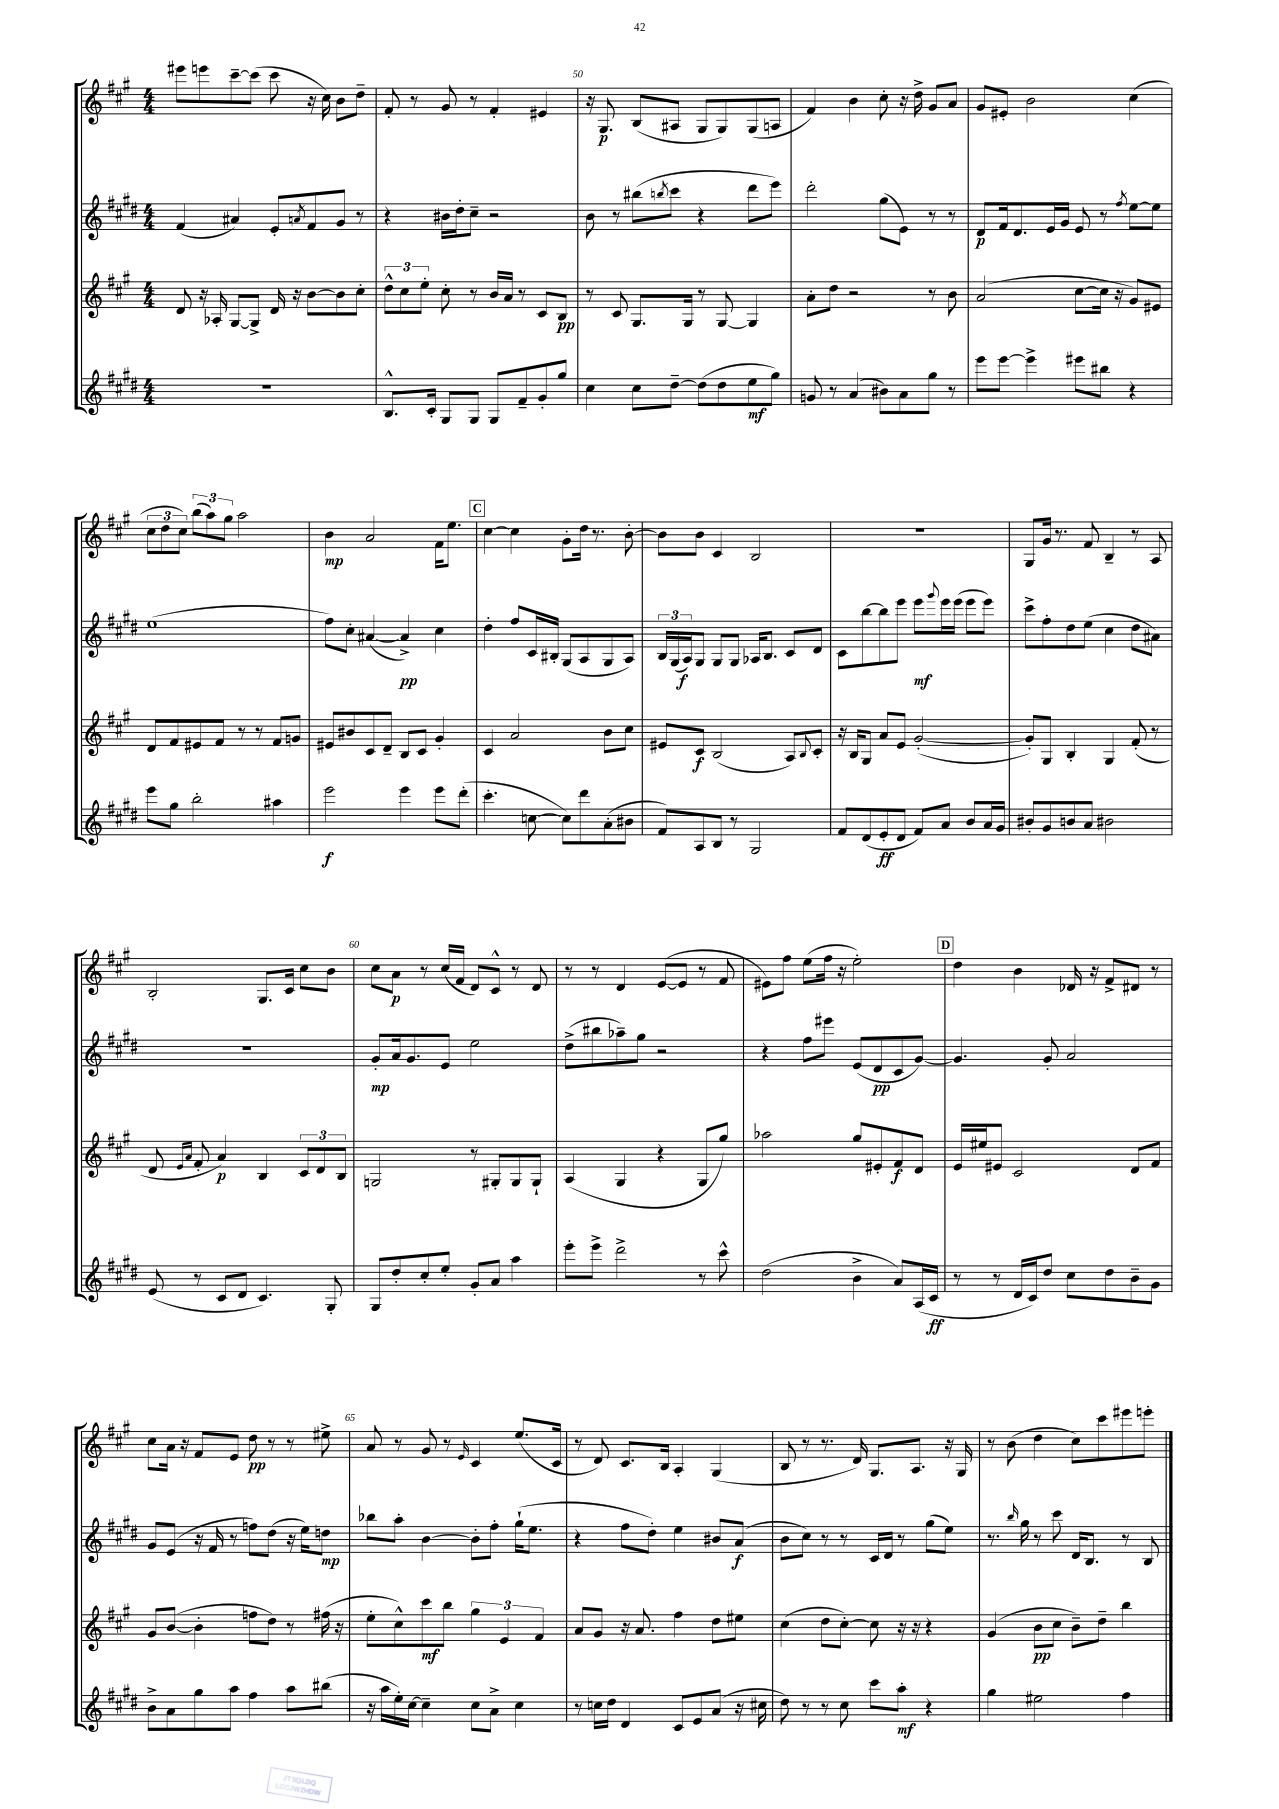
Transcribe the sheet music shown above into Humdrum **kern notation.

**kern	**dynam	**kern	**dynam	**kern	**dynam	**kern	**dynam
*part4	*part4	*part3	*part3	*part2	*part2	*part1	*part1
*staff4	*staff4	*staff3	*staff3	*staff2	*staff2	*staff1	*staff1
*clefG2	*	*clefG2	*	*clefG2	*	*clefG2	*
*k[f#c#g#d#]	*	*k[f#c#g#]	*	*k[f#c#g#d#]	*	*k[f#c#g#]	*
*M4/4	*	*M4/4	*	*M4/4	*	*M4/4	*
=48	=48	=48	=48	=48	=48	=48	=48
1r	.	8d/	.	(4f#/	.	8eee#X\L	.
.	.	16r	.	.	.	8eeen\	.
.	.	16A-X'/	.	.	.	.	.
.	.	[8G#/L	.	4a#X/)	.	[8ccc#~\	.
.	.	8G#^/J]	.	.	.	(8ccc#\J]	.
.	.	16d/	.	8e'/L	.	8ccc#\	.
.	.	16r	.	.	.	.	.
.	.	.	.	8qan/	.	.	.
.	.	[8b\L	.	8f#/	.	16r	.
.	.	.	.	.	.	16cc#\)	.
.	.	8b\]	.	8g#/J	.	8b\L	.
.	.	8cc#'\J	.	8r	.	8dd~\J	.
=49	=49	=49	=49	=49	=49	=49	=49
8.B^^/L	.	12dd^^\L	.	4r	.	8f#'/	.
.	.	12cc#\	.	.	.	.	.
.	.	.	.	.	.	8r	.
.	.	12ee'\J	.	.	.	.	.
16c#'/Jk	.	.	.	.	.	.	.
8G#/L	.	8cc#'\	.	16b#X\LL	.	8g#/	.
.	.	.	.	16dd#'\J	.	.	.
8G#/J	.	8r	.	8cc#~\J	.	8r	.
8G#/L	.	16b/LL	.	2r	.	4f#'/	.
.	.	16a/JJ	.	.	.	.	.
8f#~/	.	8r	.	.	.	.	.
8g#'/	.	8c#/L	.	.	.	4e#X/	.
8gg#/J	.	8B/J	pp	.	.	.	.
=50	=50	=50	=50	=50	=50	=50	=50
4cc#\	.	8r	.	8b\	.	16r	.
.	.	.	.	.	.	8.G#/	p
.	.	8c#/	.	8r	.	.	.
8cc#\L	.	8.G#/L	.	(8bb#X\L	.	(8B/L	.
.	.	.	.	8qbbn/	.	.	.
[8dd#~\J	.	.	.	8ccc#\J	.	8A#X/J	.
.	.	16G#/Jk	.	.	.	.	.
(8dd#\L]	.	8r	.	4r	.	8G#/L	.
8dd#\	.	[8G#/	.	.	.	8G#/)	.
8ee\	mf	4G#/]	.	8ddd#\L	.	(8G#/	.
8gg#\J)	.	.	.	8eee\J)	.	8An/J	.
=51	=51	=51	=51	=51	=51	=51	=51
8gn/	.	8a'\L	.	2ddd#'\	.	4f#/)	.
8r	.	8dd\J	.	.	.	.	.
(4a/	.	2r	.	.	.	4b\	.
8b#X\L)	.	.	.	(8gg#\L	.	8cc#'\	.
8a\	.	.	.	8e\J)	.	16r	.
.	.	.	.	.	.	16dd^\	.
8gg#\J	.	8r	.	8r	.	8g#/L	.
8r	.	8b\	.	8r	.	8a/J	.
=52	=52	=52	=52	=52	=52	=52	=52
8eee\L	.	(2a/	.	8d#/L	p	8g#/L	.
[8eee\J	.	.	.	16f#/k	.	8e#X'/J	.
.	.	.	.	8.d#/	.	.	.
4eee^\]	.	.	.	.	.	2b\	.
.	.	.	.	16e/L	.	.	.
.	.	.	.	16g#/JJ	.	.	.
8eee#X\L	.	[8cc#\L	.	8e/	.	.	.
8bb#X\J	.	16cc#\Jk]	.	8r	.	.	.
.	.	16r	.	.	.	.	.
.	.	.	.	8qff#/	.	.	.
4r	.	8g#/L)	.	[8ee\L	.	(4cc#\	.
.	.	8e#X/J	.	8ee\J]	.	.	.
!!LO:LB:g=z
=53	=53	=53	=53	=53	=53	=53	=53
8eee\L	.	8d/L	.	(1ee	.	12cc#\L	.
.	.	.	.	.	.	12dd\	.
8gg#\J	.	8f#/	.	.	.	.	.
.	.	.	.	.	.	12cc#\J)	.
2bb'\	.	8e#X/	.	.	.	(12bb\L	.
.	.	.	.	.	.	12aa\)	.
.	.	8f#/J	.	.	.	.	.
.	.	.	.	.	.	12gg#\J	.
.	.	8r	.	.	.	2aa\	.
.	.	8r	.	.	.	.	.
4aa#X\	.	8f#/L	.	.	.	.	.
.	.	8gn/J	.	.	.	.	.
=54	=54	=54	=54	=54	=54	=54	=54
2eee\	f	8e#X/L	.	8ff#\L)	.	4b\	mp
.	.	8b#X/	.	8cc#'\J	.	.	.
.	.	8c#/	.	([4a#X/	.	2a/	.
.	.	8d~/J	.	.	.	.	.
4eee\	.	8B/L	.	4a#^/])	pp	.	.
.	.	8c#/J	.	.	.	.	.
8eee\L	.	4g#'/	.	4cc#\	.	16f#\KL	.
.	.	.	.	.	.	8.ee\J	.
(8ddd#'\J	.	.	.	.	.	.	.
!!LO:REH:place=s1:t=C
=55	=55	=55	=55	=55	=55	=55	=55
4.ccc#'\	.	4c#/	.	4dd#'\	.	[4cc#\	.
.	.	2a/	.	8ff#/L	.	4cc#\]	.
[8ccn\	.	.	.	16c#/L	.	.	.
.	.	.	.	16B#X'/JJ	.	.	.
8cc\L])	.	.	.	(8G#/L	.	8g#'\L	.
8ddd#\	.	.	.	8A/	.	16dd\Jk	.
.	.	.	.	.	.	8.r	.
(8a'\	.	8b\L	.	8G#/	.	.	.
8b#X\J	.	8cc#\J	.	8A/J)	.	[8b'\	.
=56	=56	=56	=56	=56	=56	=56	=56
8f#/L)	.	8e#X/L	.	24B/LL	.	8b\L]	.
.	.	.	.	(24G#/	.	.	.
.	.	.	.	24A/J)	f	.	.
8A/	.	8c#/J	f	8G#/J	.	8b\J	.
8B/J	.	(2B/	.	8G#/L	.	4c#/	.
8r	.	.	.	8G#/J	.	.	.
2G#/	.	.	.	16A-X/KL	.	2B/	.
.	.	.	.	8.B/J	.	.	.
.	.	8A/L)	.	8c#/L	.	.	.
.	.	8qqB/	.	.	.	.	.
.	.	8c#'/J	.	8d#/J	.	.	.
=57	=57	=57	=57	=57	=57	=57	=57
8f#/L	.	16r	.	8c#\L	.	1r	.
.	.	16B/KL	.	.	.	.	.
(8d#/	.	8G#/J	.	[8bb\	.	.	.
8e'/	ff	8a/L	.	8bb\]	.	.	.
8d#/J	.	8e/J	.	8eee\J	.	.	.
8f#/L)	.	([2g#'/	.	8eee\L	mf	.	.
.	.	.	.	8qqggg#/	.	.	.
8a/J	.	.	.	16eee\L	.	.	.
.	.	.	.	(16eee\JJ	.	.	.
8b/L	.	.	.	8eee\L	.	.	.
16a/L	.	.	.	8eee\J)	.	.	.
16g#/JJ	.	.	.	.	.	.	.
=58	=58	=58	=58	=58	=58	=58	=58
8b#X'/L	.	8g#'/L])	.	8ccc#^\L	.	8G#/L	.
8g#/	.	8G#/J	.	8ff#'\	.	16g#/Jk	.
.	.	.	.	.	.	8.r	.
8bn/	.	4B'/	.	8dd#\	.	.	.
8a/J	.	.	.	(8ee\J	.	8f#/	.
2b#X\	.	4G#/	.	4cc#\	.	4B~/	.
.	.	(8f#'/	.	8dd#\L	.	8r	.
.	.	8r	.	8a#X\J)	.	8A/	.
!!LO:LB:g=z
=59	=59	=59	=59	=59	=59	=59	=59
(8e/	.	8d/	.	1r	.	2B'/	.
.	.	16qqe/LL	.	.	.	.	.
.	.	16qqa/JJ	.	.	.	.	.
8r	.	8f#'/	.	.	.	.	.
8c#/L	.	4a/)	p	.	.	.	.
8d#/J	.	.	.	.	.	.	.
4.c#/)	.	4B/	.	.	.	8.G#/L	.
.	.	.	.	.	.	16c#/Jk	.
.	.	12c#/L	.	.	.	8cc#\L	.
.	.	12d/	.	.	.	.	.
8G#'/	.	.	.	.	.	8b\J	.
.	.	12B/J	.	.	.	.	.
=60	=60	=60	=60	=60	=60	=60	=60
8G#/L	.	2Gn/	.	8g#'/L	mp	8cc#\L	.
8dd#'/	.	.	.	16a/k	.	8a\J	p
.	.	.	.	8.g#/	.	.	.
8cc#'/	.	.	.	.	.	8r	.
8ee'/J	.	.	.	8e/J	.	(16cc#/LL	.
.	.	.	.	.	.	16f#/JJ	.
8g#'/L	.	8r	.	2ee\	.	8d/L)	.
8a/J	.	8G#X'/L	.	.	.	8c#^^/J	.
4aa\	.	8G#/	.	.	.	8r	.
.	.	8G#`/J	.	.	.	8d/	.
=61	=61	=61	=61	=61	=61	=61	=61
8eee'\L	.	(4A/	.	(8dd#^\L	.	8r	.
8eee^\J	.	.	.	8bb#X\	.	8r	.
2ddd#^\	.	4G#/	.	8aa-X~\)	.	4d/	.
.	.	.	.	8gg#\J	.	.	.
.	.	4r	.	2r	.	([8e/L	.
.	.	.	.	.	.	8e/J]	.
8r	.	8G#/L	.	.	.	8r	.
8ccc#^^\	.	8gg#/J)	.	.	.	8f#/	.
=62	=62	=62	=62	=62	=62	=62	=62
(2dd#\	.	2aa-X\	.	4r	.	8e#X\L)	.
.	.	.	.	.	.	8ff#\J	.
.	.	.	.	8ff#\L	.	(8ee\L	.
.	.	.	.	8eee#X\J	.	16ff#\Jk	.
.	.	.	.	.	.	16r	.
4b^\	.	8gg#/L	.	(8e/L	.	2ee'\)	.
.	.	8e#X'/	.	8d#/	pp	.	.
8a/L)	.	8f#/	f	8c#/	.	.	.
(16A/L	.	8d/J	.	[8g#/J)	.	.	.
16c#/JJ	ff	.	.	.	.	.	.
!!LO:REH:place=s1:t=D
=63	=63	=63	=63	=63	=63	=63	=63
8r	.	16e/LL	.	4.g#/]	.	4dd\	.
.	.	16ee#X/J	.	.	.	.	.
8r	.	8e#X/J	.	.	.	.	.
16d#/LL	.	2c#/	.	.	.	4b\	.
16c#/J)	.	.	.	.	.	.	.
8dd#/J	.	.	.	8g#'/	.	.	.
8cc#\L	.	.	.	2a/	.	16d-X/	.
.	.	.	.	.	.	16r	.
8dd#\	.	.	.	.	.	8f#^/L	.
8b~\	.	8d/L	.	.	.	8d#X/J	.
8g#\J	.	8f#/J	.	.	.	8r	.
!!LO:LB:g=z
=64	=64	=64	=64	=64	=64	=64	=64
8b^\L	.	8g#/L	.	8g#/L	.	8cc#\L	.
8a\	.	([8b/J	.	(8e/J	.	16a\Jk	.
.	.	.	.	.	.	16r	.
8gg#\	.	4b'\]	.	16r	.	8f#/L	.
.	.	.	.	16f#/	.	.	.
8aa\J	.	.	.	8r	.	8e/J	.
4ff#\	.	8ffn\L	.	8ffn\L)	.	8dd\	pp
.	.	8dd\J)	.	(8dd#\J	.	8r	.
8aa\L	.	8r	.	16r	.	8r	.
.	.	.	.	16ee\KL)	.	.	.
(8bb#X\J	.	(16ff#X\	.	8ddn\J	mp	8ee#X^\	.
.	.	16r	.	.	.	.	.
=65	=65	=65	=65	=65	=65	=65	=65
16r	.	8ee'\L	.	8bb-X\L	.	8a/	.
16aa\LL	.	.	.	.	.	.	.
16ee'\)	.	8cc#^^\)	.	8aa'\J	.	8r	.
[16cc#\JJ	.	.	.	.	.	.	.
4cc#~\]	.	8ccc#\	mf	[4b\	.	8g#/	.
.	.	8bb\J	.	.	.	8r	.
.	.	.	.	.	.	16qqe/	.
8cc#\L	.	6gg#\	.	8b'\L]	.	4c#/	.
8a^\J	.	.	.	8ff#'\J	.	.	.
.	.	6e/	.	.	.	.	.
4cc#\	.	.	.	(16gg#`\KL	.	(8.ee/L	.
.	.	.	.	8.ee\J	.	.	.
.	.	6f#/	.	.	.	.	.
.	.	.	.	.	.	16c#/Jk	.
=66	=66	=66	=66	=66	=66	=66	=66
8r	.	8a/L	.	4r	.	8r	.
16ccn\LL	.	8g#/J	.	.	.	8d/)	.
16dd#\JJ	.	.	.	.	.	.	.
4d#/	.	16r	.	8ff#\L	.	8.c#/L	.
.	.	8.a/	.	.	.	.	.
.	.	.	.	8dd#'\J)	.	.	.
.	.	.	.	.	.	16B/Jk	.
8c#/L	.	4ff#\	.	4ee\	.	4A'/	.
8e/	.	.	.	.	.	.	.
(8a/J	.	8dd\L	.	8b#X/L	.	(4G#/	.
16r	.	8ee#X\J	.	(8a/J	f	.	.
16cc#X\	.	.	.	.	.	.	.
=67	=67	=67	=67	=67	=67	=67	=67
8dd#\)	.	(4cc#\	.	8b\L	.	8B/	.
8r	.	.	.	8cc#\J)	.	8r	.
8r	.	8dd\L	.	8r	.	8.r	.
8cc#\	.	[8cc#'\J)	.	8r	.	.	.
.	.	.	.	.	.	16d/)	.
8ccc#\L	.	8cc#\]	.	16c#/LL	.	8.G#/L	.
.	.	.	.	16d#/JJ	.	.	.
8aa'\J	mf	16r	.	8r	.	.	.
.	.	16r	.	.	.	8.A/J	.
4r	.	4r	.	(8gg#\L	.	.	.
.	.	.	.	8ee\J)	.	16r	.
.	.	.	.	.	.	16G#/	.
=68	=68	=68	=68	=68	=68	=68	=68
4gg#\	.	(4g#/	.	8.r	.	8r	.
.	.	.	.	.	.	(8b\	.
.	.	.	.	16qqbb/	.	.	.
.	.	.	.	16gg#\	.	.	.
2ee#X\	.	8b\L	pp	8r	.	4dd\	.
.	.	8cc#\J	.	8ccc#\	.	.	.
.	.	8b~\L)	.	16d#/KL	.	8cc#\L)	.
.	.	.	.	8.B/J	.	.	.
.	.	8dd~\J	.	.	.	8ccc#\	.
4ff#\	.	4bb\	.	8r	.	8eee#X\	.
.	.	.	.	8B/	.	8eeen'\J	.
==	==	==	==	==	==	==	==
*-	*-	*-	*-	*-	*-	*-	*-
